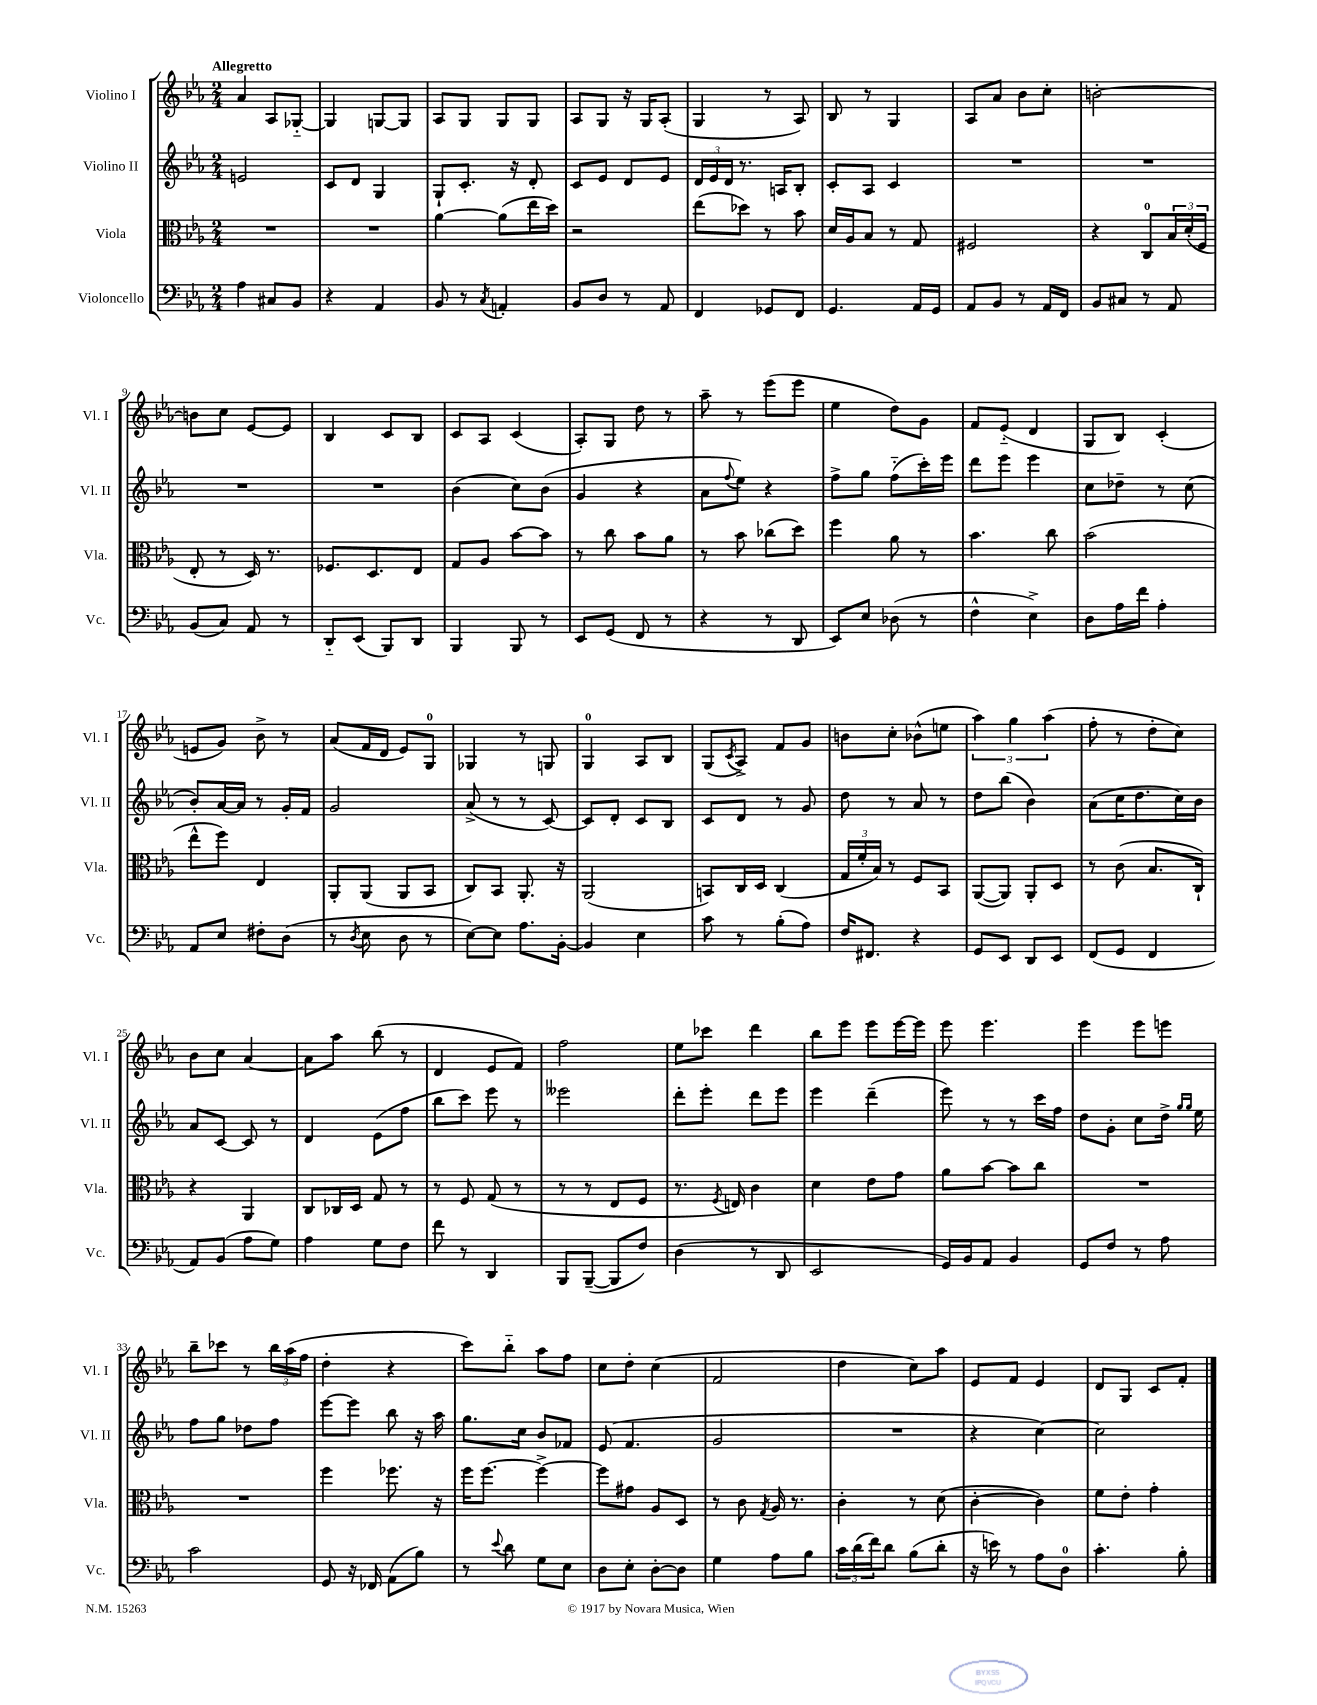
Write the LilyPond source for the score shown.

<<
\new StaffGroup <<
\new Staff = "s0" \with { instrumentName = "Violino I" shortInstrumentName = "Vl. I" } {
    \clef treble \key ees \major \numericTimeSignature \time 2/4 \tempo "Allegretto"
    aes'4 aes8 ges8~-_ |
    ges4 g8~ g8 |
    aes8 g8 g8 g8 |
    aes8 g8 r16 g16 aes8-.( |
    g4 r8 aes8) |
    bes8 r8 g4 |
    aes8 aes'8 bes'8 c''8-. |
    b'2~-. |
    b'8 c''8 ees'8~ ees'8 |
    bes4 c'8 bes8 |
    c'8 aes8 c'4( |
    aes8-.) g8 d''8 r8 |
    aes''8-- r8 ees'''8( ees'''8 |
    ees''4 d''8) g'8 |
    f'8 ees'8-_( d'4 |
    g8 bes8) c'4-.( |
    e'8 g'8) bes'8-> r8 |
    aes'8( f'16 d'16 ees'8) g8-0 |
    ges4 r8 g8 |
    g4-0 aes8 bes8 |
    g8( \acciaccatura { c'8 } aes8->) f'8 g'8 |
    b'8 c''8-. bes'8-^( e''8 |
    \tuplet 3/2 { aes''4) g''4 aes''4( } |
    f''8-. r8 d''8-. c''8) |
    bes'8 c''8 aes'4~ |
    aes'8 aes''8 bes''8( r8 |
    d'4 ees'8 f'8) |
    f''2 |
    ees''8 ces'''8 d'''4 |
    bes''8 ees'''8 ees'''8 ees'''16~ ees'''16 |
    ees'''8 ees'''4. |
    ees'''4 ees'''8 e'''8 |
    bes''8-- ces'''8 r8 \tuplet 3/2 { bes''16 aes''16( f''16 } |
    d''4-. r4 |
    c'''8) bes''8-_ aes''8 f''8 |
    c''8 d''8-. c''4( |
    f'2 |
    d''4 c''8) aes''8 |
    ees'8 f'8 ees'4 |
    d'8 g8 c'8 f'8-. \bar "|." |
}
\new Staff = "s1" \with { instrumentName = "Violino II" shortInstrumentName = "Vl. II" } {
    \clef treble \key ees \major \numericTimeSignature \time 2/4
    e'2 |
    c'8 d'8 g4 |
    g8-! c'8.-. r16 d'8-. |
    c'8 ees'8 d'8 ees'8 |
    \tuplet 3/2 { d'16 ees'16 d'16 } r8. a16 bes8-. |
    c'8-. aes8 c'4 |
    R2 |
    R2 |
    R2 |
    R2 |
    bes'4( c''8) bes'8( |
    g'4 r4 |
    aes'8 \appoggiatura { f''8 } ees''8) r4 |
    f''8-> g''8 f''8-_( c'''16-.) ees'''16 |
    d'''8 ees'''8 ees'''4 |
    c''8 des''8-- r8 c''8( |
    bes'8-.) aes'16~ aes'16 r8 g'16-. f'16 |
    g'2 |
    aes'8->( r8 r8 c'8~) |
    c'8 d'8-. c'8 bes8 |
    c'8 d'8 r8 g'8 |
    d''8 r8 aes'8 r8 |
    d''8 bes''8( bes'4) |
    aes'8( c''16 d''8. c''16) bes'16 |
    aes'8 c'8~ c'8 r8 |
    d'4 ees'8( f''8 |
    bes''8 c'''8) ees'''8 r8 |
    eeses'''2 |
    d'''8-. ees'''8-. d'''8 ees'''8 |
    ees'''4 d'''4--( |
    ees'''8) r8 r8 c'''16 f''16 |
    d''8 g'8-. c''8 d''16-> \grace { g''16 g''16 } ees''16 |
    f''8 g''8 des''8 f''8 |
    ees'''8~ ees'''8 bes''8 r16 aes''16 |
    g''8. c''16 bes'8 fes'8 |
    ees'8( f'4. |
    g'2 |
    R2 |
    r4 c''4~) |
    c''2 \bar "|." |
}
\new Staff = "s2" \with { instrumentName = "Viola" shortInstrumentName = "Vla." } {
    \clef alto \key ees \major \numericTimeSignature \time 2/4
    R2 |
    R2 |
    aes'4~ aes'8( ees''16 d''16) |
    r2 |
    ees''8( des''8) r8 bes'8 |
    d'16 aes16 bes8 r8 g8 |
    fis2 |
    r4 c8-0 \tuplet 3/2 { bes16 d'16-.( f16 } |
    ees8-. r8 d16) r8. |
    fes8. d8. ees8 |
    g8 aes8 bes'8~ bes'8 |
    r8 c''8 bes'8 aes'8 |
    r8 bes'8 ces''8( d''8) |
    f''4 aes'8 r8 |
    bes'4. c''8 |
    bes'2( |
    ees''8-^ f''8) ees4 |
    aes,8-. aes,8( aes,8 bes,8 |
    c8) bes,8 aes,8.-. r16 |
    aes,2( |
    b,8) c16 d16 c4( |
    \tuplet 3/2 { g16 f'16-. bes16) } r8 f8 bes,8 |
    aes,8~( aes,8) aes,8-. d8 |
    r8 c'8( bes8. c16-!) |
    r4 aes,4 |
    c8 ces16 d16 g8 r8 |
    r8 f8 g8( r8 |
    r8 r8 ees8 f8 |
    r8. \acciaccatura { f8 } e16) c'4 |
    d'4 ees'8 g'8 |
    aes'8 bes'8~ bes'8 c''8 |
    R2 |
    R2 |
    f''4 fes''8. r16 |
    f''16 f''8.~ f''4~-> |
    f''8 gis'8 aes8 d8 |
    r8 c'8 \acciaccatura { g8 } aes16 r8. |
    c'4-. r8 d'8( |
    c'4~-. c'4) |
    f'8 ees'8-. g'4-. \bar "|." |
}
\new Staff = "s3" \with { instrumentName = "Violoncello" shortInstrumentName = "Vc." } {
    \clef bass \key ees \major \numericTimeSignature \time 2/4
    aes4 cis8 bes,8 |
    r4 aes,4 |
    bes,8 r8 \acciaccatura { c8 } a,4-. |
    bes,8 d8 r8 aes,8 |
    f,4 ges,8 f,8 |
    g,4. aes,16 g,16 |
    aes,8 bes,8 r8 aes,16 f,16 |
    bes,8 cis8 r8 aes,8 |
    bes,8( c8) aes,8 r8 |
    d,8-_ ees,8( bes,,8) d,8 |
    bes,,4 bes,,8 r8 |
    ees,8 g,8( f,8 r8 |
    r4 r8 d,8 |
    ees,8) ees8 des8( r8 |
    f4-^ ees4->) |
    d8 aes16 f'16 aes4-. |
    aes,8 ees8 fis8-. d8( |
    r8 \acciaccatura { d8 } ees8 d8 r8 |
    ees8~) ees8 aes8. bes,16~-. |
    bes,4 ees4 |
    c'8 r8 bes8-.( aes8) |
    f16 fis,8. r4 |
    g,8 ees,8 d,8 ees,8 |
    f,8( g,8 f,4 |
    aes,8) bes,8( aes8 g8) |
    aes4 g8 f8 |
    f'8 r8 d,4 |
    bes,,8 bes,,8~--( bes,,8 f8) |
    d4( r8 d,8 |
    ees,2 |
    g,16) bes,16 aes,8 bes,4 |
    g,8 f8 r8 aes8 |
    c'2 |
    g,8 r16 fes,16 aes,8( bes8) |
    r8 \appoggiatura { ees'8 } d'8 g8 ees8 |
    d8 ees8-. d8~-. d8 |
    g4 aes8 bes8 |
    \tuplet 3/2 { c'16 d'16( f'16) } d'8 bes8( d'8-. |
    r16 e'16) r8 aes8 d8-0 |
    c'4.-. bes8-. \bar "|." |
}
>>
>>
